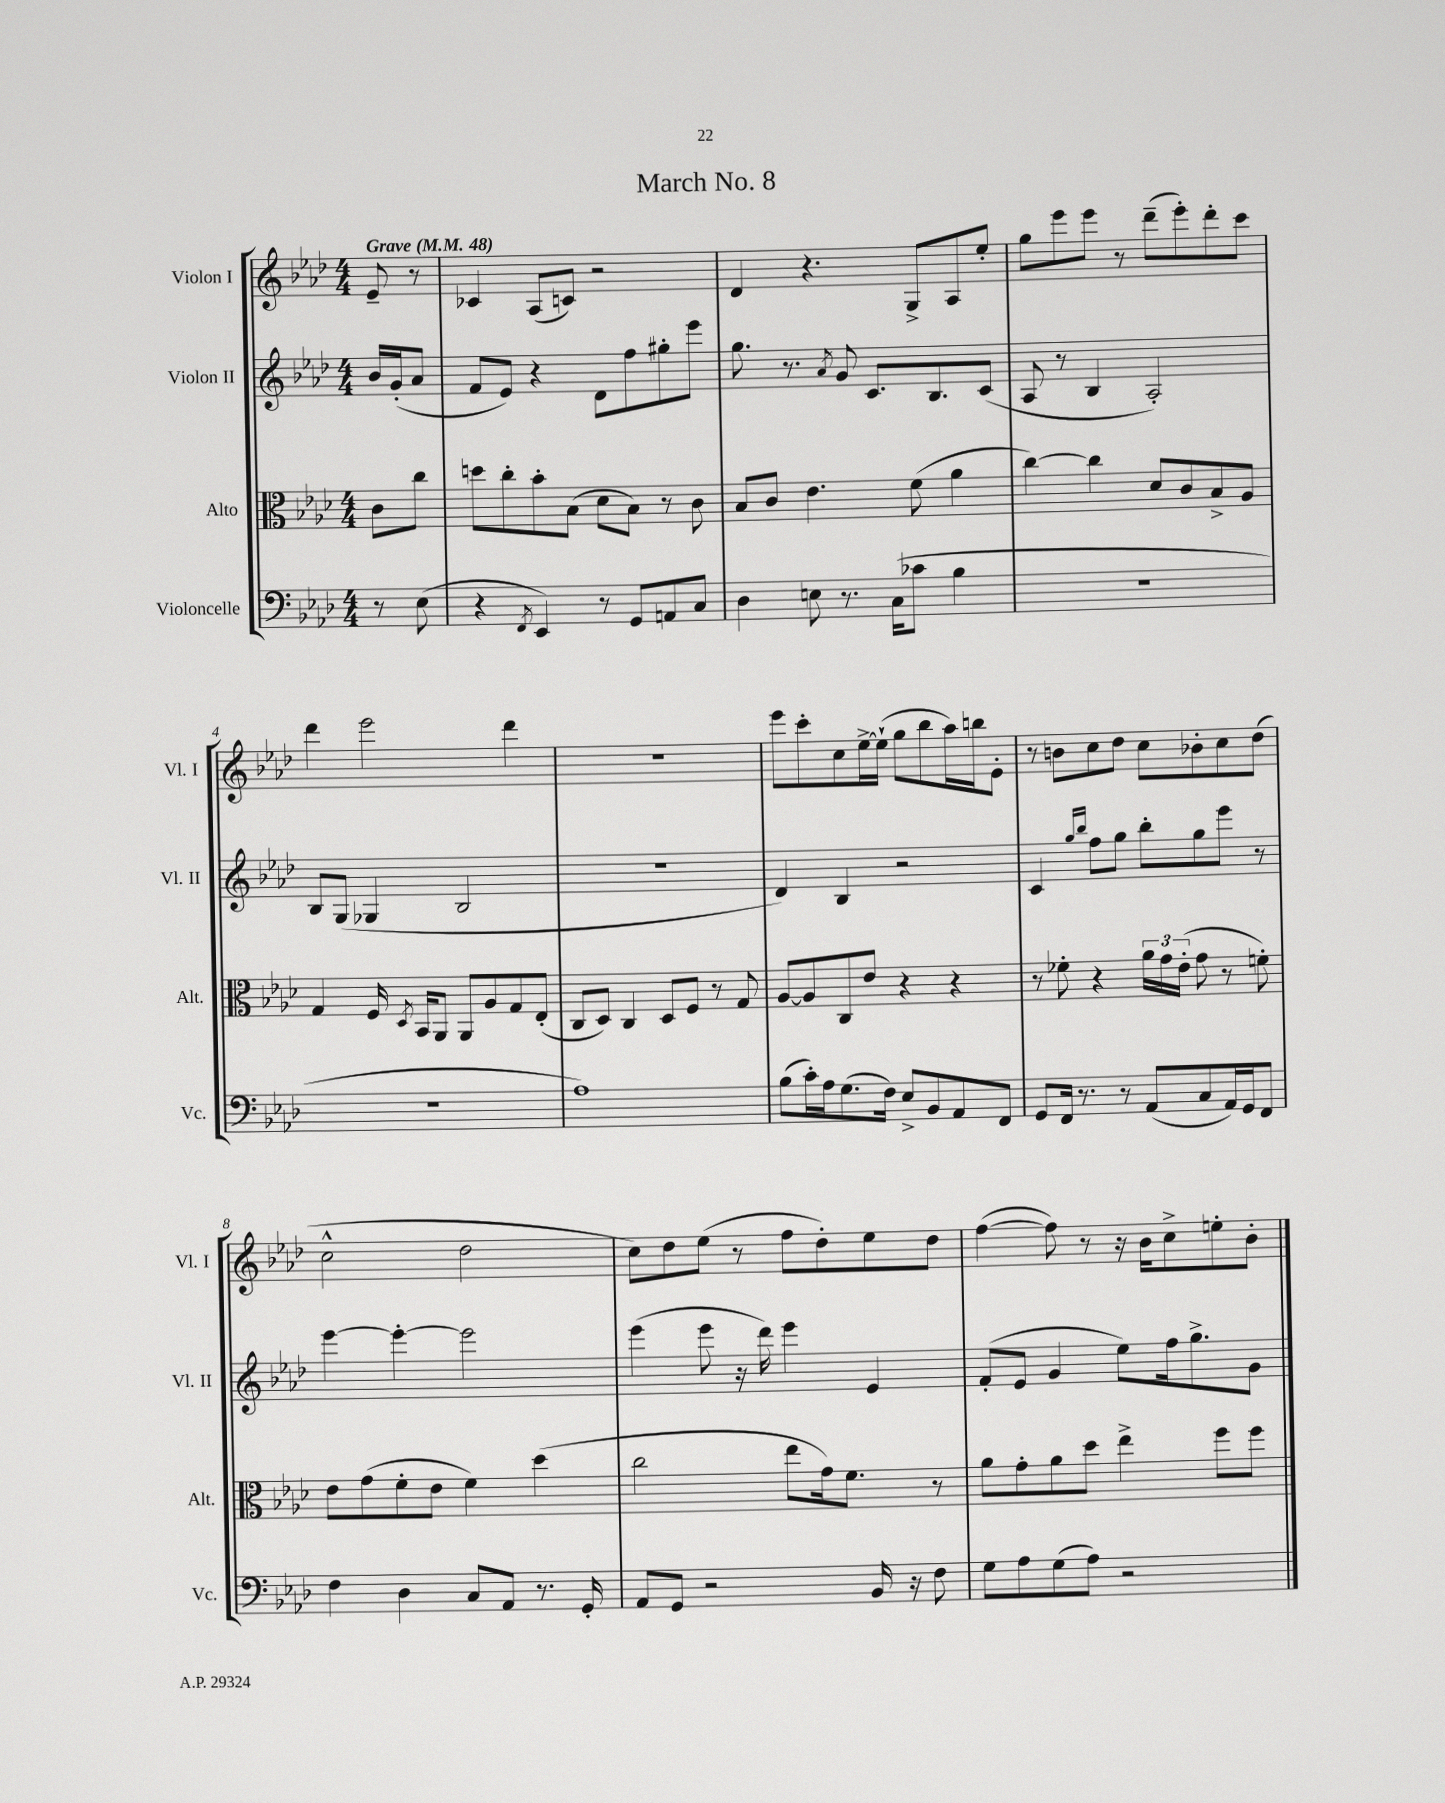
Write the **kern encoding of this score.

**kern	**kern	**kern	**kern
*part4	*part3	*part2	*part1
*staff4	*staff3	*staff2	*staff1
*I"Violoncelle	*I"Alto	*I"Violon II	*I"Violon I
*I'Vc.	*I'Alt.	*I'Vl. II	*I'Vl. I
*clefF4	*clefC3	*clefG2	*clefG2
*k[b-e-a-d-]	*k[b-e-a-d-]	*k[b-e-a-d-]	*k[b-e-a-d-]
*M4/4	*M4/4	*M4/4	*M4/4
*MM48	*MM48	*MM48	*MM48
=	=	=	=
!	!	!	!LO:TX:a:B:t=Grave
8r	8c\L	16b-/LL	8e-~/
.	.	(16g'/J	.
(8E-\	8cc\J	8a-/J	8r
=1	=1	=1	=1
4r	8ddn\L	8f/L	4c-X/
.	8cc'\	8e-/J)	.
8qFF/	.	.	.
4EE-/)	8b-'\	4r	(8A-/L
.	(8B-\J	.	8cn/J)
8r	8d-\L	8d-\L	2r
8GG/L	8B-\J)	8ff\	.
8AAn/	8r	8gg#X'\	.
8C/J	8c\	8eee-\J	.
=2	=2	=2	=2
4D-\	8B-/L	8.gg\	4d-/
.	8c/J	.	.
.	.	8.r	.
8En\	4.e-\	.	4.r
.	.	8qa-/	.
8.r	.	8g/	.
.	.	8.c/L	.
(16C\KL	.	.	.
8c-X\J	(8f\	.	8G^/L
.	.	8.B-/	.
4B-\	4a-\	.	8A-/
.	.	(8c/J	8ee-'/J
=3	=3	=3	=3
1r	[4cc\)	8A-/	8gg\L
.	.	8r	8eee-\
.	4cc\]	4B-/	8eee-\J
.	.	.	8r
.	8d-/L	2A-'/)	(8ddd-~\L
.	8c/	.	8eee-'\)
.	8B-^/	.	8ddd-'\
.	8A-/J	.	8ccc\J
!!LO:LB:g=z
=4	=4	=4	=4
1r	4G/	8B-/L	4ddd-\
.	.	(8G/J	.
.	16F/	4G-X/	2eee-\
.	8qD-/	.	.
.	16BB-/KL	.	.
.	8AA-/J	.	.
.	8AA-/L	2B-/	.
.	8A-/	.	.
.	8G/	.	4ddd-\
.	(8E-'/J	.	.
=5	=5	=5	=5
1A-)	8C/L	1r	1r
.	8D-/J)	.	.
.	4C/	.	.
.	8D-/L	.	.
.	8F/J	.	.
.	8r	.	.
.	8G/	.	.
=6	=6	=6	=6
(8B-\L	[8A-/L	4d-/)	8eee-\L
16c'\L)	8A-/]	.	8ccc'\
16A-\J	.	.	.
(8.G\	8C/	4B-/	8cc\
.	8e-/J	.	[16ee-^\L
16F\Jk)	.	.	(16ee-`\JJ]
8E-^/L	4r	2r	8gg\L
8BB-/	.	.	8bb-\
8AA-/	4r	.	16aa-\L)
.	.	.	16bbn\J
8FF/J	.	.	8e-'\J
=7	=7	=7	=7
8GG/L	8r	4c/	8r
16FF/Jk	8f-X'\	.	8bn\L
8.r	.	.	.
.	.	16qqgg/LL	.
.	.	16qqbb-/JJ	.
.	4r	8ff\L	8cc\
8r	.	8gg\J	8dd-\J
(8AA-/L	24a-\LL	8bb-'\L	8cc\L
.	24g\	.	.
.	(24e-'\JJ	.	.
8C/	8g\	8gg\	8b-X'\
16AA-/L)	8r	8eee-\J	8cc\
16GG/J	.	.	.
8FF/J	8fn'\)	8r	(8dd-\J
!!LO:LB:g=z
=8	=8	=8	=8
4F\	8e-\L	[4eee-\	2cc^^\
.	(8g\	.	.
4D-\	8f'\	4eee-'\_	.
.	8e-\J	.	.
8C/L	4f\)	2eee-\]	2dd-\
8AA-/J	.	.	.
8.r	(4dd-\	.	.
16GG'/	.	.	.
=9	=9	=9	=9
8AA-/L	2cc\	(4eee-\	8cc\L)
8GG/J	.	.	8dd-\
2r	.	8eee-\	(8ee-\J
.	.	16r	8r
.	.	16ddd-\)	.
.	8ee-\L	4eee-\	8ff\L
.	16g\k)	.	8dd-'\)
.	8.f\J	.	.
16BB-/	.	4e-/	8ee-\
16r	.	.	.
8F\	8r	.	8dd-\J
=10	=10	=10	=10
8G\L	8a-\L	(8f'/L	([4ff\
8A-\	8g'\	8e-/J	.
(8G\	8a-\	4g/	8ff\])
8A-\J)	8dd-\J	.	8r
2r	4ee-^\	8ee-\L)	16r
.	.	.	16b-\KL
.	.	16ff\k	8cc^\
.	.	8.gg^\	.
.	8ff\L	.	8een'\
.	8ff\J	8g\J	8b-'\J
==	==	==	==
*-	*-	*-	*-
